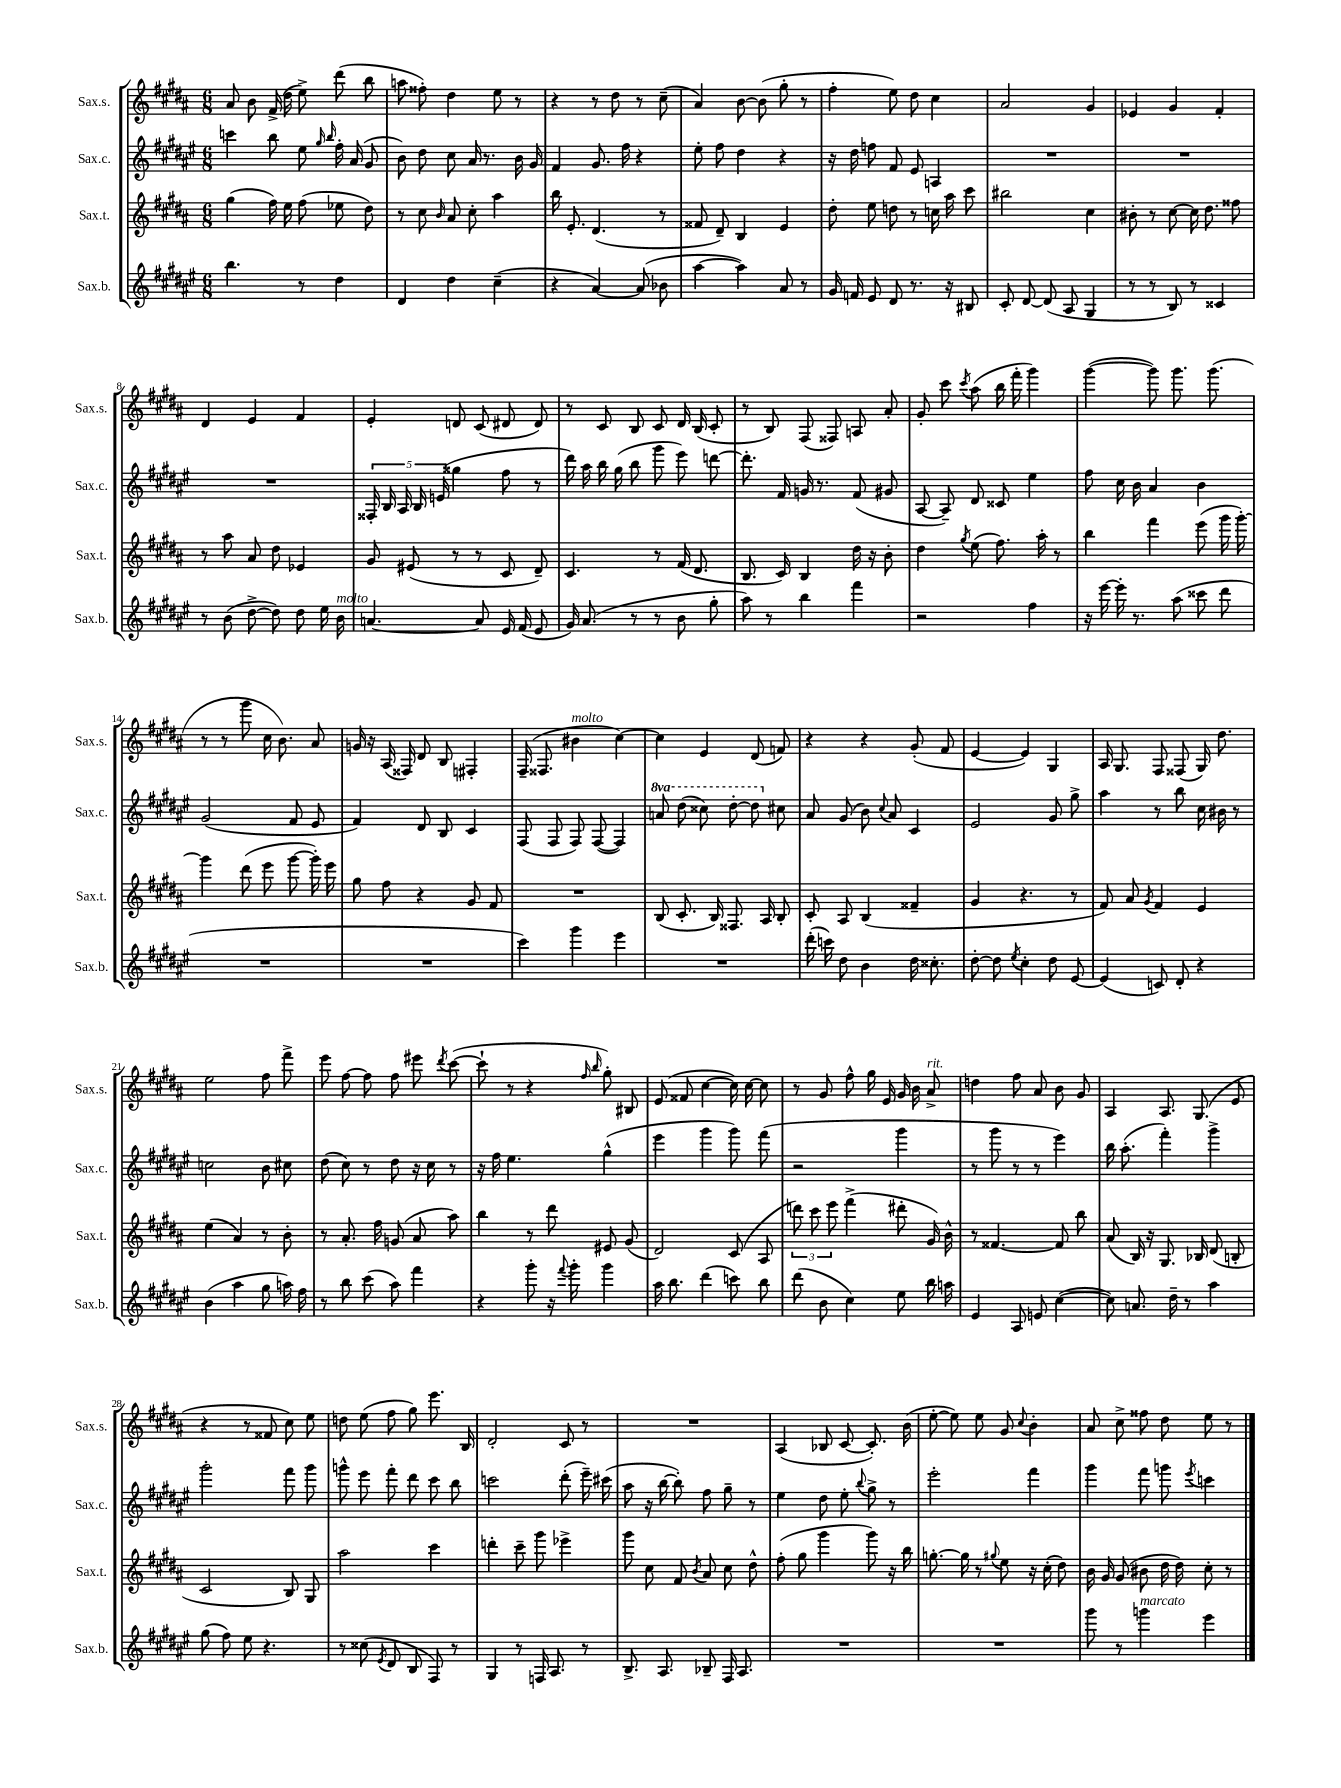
<<
\new StaffGroup <<
\new Staff = "s0" \with { instrumentName = "Sax.s." shortInstrumentName = "Sax.s." } {
    \clef treble \key b \major \numericTimeSignature \time 6/8
    \autoBeamOff ais'8 b'8 fis'16->( dis''16 e''8->) dis'''8( b''8 |
    a''8 fisis''8-.) dis''4 e''8 r8 |
    r4 r8 dis''8 r8 cis''8--( |
    ais'4) b'8~ b'8( gis''8-. r8 |
    fis''4-. e''8) dis''8 cis''4 |
    ais'2 gis'4 |
    ees'4 gis'4 fis'4-. |
    dis'4 e'4 fis'4 |
    e'4-. d'8 cis'8( dis'8 dis'8) |
    r8 cis'8 b8 cis'8 dis'16 b16( cis'8-. |
    r8 b8) fis8( fisis8) a8 ais'8-. |
    gis'8-. cis'''8 \acciaccatura { cis'''8 } ais''8( b''16 fis'''16-. gis'''4) |
    gis'''4~( gis'''8) gis'''8. gis'''8.( |
    r8 r8 gis'''8 cis''16 b'8.) ais'8 |
    g'16 r16 ais16( fisis16) dis'8 b8 fis4-. |
    fis16--( fisis8. bis'4^\markup { \italic "molto" } cis''4~) |
    cis''4 e'4 dis'8( f'8) |
    r4 r4 gis'8-.( fis'8 |
    e'4~ e'4) gis4 |
    ais16 gis8. fis8 fisis8( gis16) dis''8. |
    e''2 fis''8 fis'''8-> |
    e'''8 fis''8~ fis''8 fis''8 eis'''8 \acciaccatura { dis'''8 } cis'''8~( |
    cis'''8-! r8 r4 \grace { fis''16 b''16 } gis''8-.) bis8 |
    e'8( fisis'8 cis''4~ cis''16) cis''16~ cis''8 |
    r8 gis'8 fis''8-^ gis''16 e'16 gis'16 b'16 ais'8->^\markup { \italic "rit." } |
    d''4 fis''8 ais'8 b'8 gis'8 |
    ais4 ais8. gis8.( e'8 |
    r4 r8 fisis'8 cis''8) e''8 |
    d''8 e''8( fis''8 gis''8) e'''8. b16 |
    dis'2-. cis'8 r8 |
    R2. |
    ais4( bes8 cis'8~ cis'8.-.) b'16( |
    e''8~-. e''8) e''8 gis'8 \appoggiatura { cis''8 } b'4-. |
    ais'8 cis''8-> fisis''8 dis''8 e''8 r8 \bar "|." |
}
\new Staff = "s1" \with { instrumentName = "Sax.c." shortInstrumentName = "Sax.c." } {
    \clef treble \key fis \major \numericTimeSignature \time 6/8 \set Staff.ottavationMarkups = #ottavation-simple-ordinals
    \autoBeamOff c'''4 b''8 eis''8 \grace { gis''16 b''16 } fis''16-. ais'16( gis'8 |
    b'8) dis''8 cis''8 ais'16 r8. b'16 gis'16 |
    fis'4 gis'8. fis''16 r4 |
    eis''8-. fis''8 dis''4 r4 |
    r16 dis''16 f''8 fis'8 eis'8 a4 |
    R2. |
    R2. |
    R2. |
    \tuplet 5/4 { fisis16-. b16 ais16 b16 e'16( } gisis''4 fis''8 r8 |
    dis'''16) ais''16 b''16 gis''16( b''8 gis'''8 eis'''8) d'''8~ |
    d'''8.-. fis'16 g'16 r8. fis'8( gis'8 |
    ais8~ ais8--) dis'8 cisis'8 eis''4 |
    fis''8 cis''16 b'16 ais'4 b'4 |
    gis'2( fis'8 eis'8 |
    fis'4) dis'8 b8 cis'4 |
    fis8( fis8 fis8) fis8~( fis4) |
    \ottava #1 a''8 dis'''8( cisis'''8) dis'''8~-. dis'''8 \ottava #0 cis''!8 |
    ais'8 gis'8( b'8) \appoggiatura { cis''8 } ais'8 cis'4 |
    eis'2 gis'8 gis''8-> |
    ais''4 r8 b''8 cis''16 bis'16 r8 |
    c''2 b'8 cis''8 |
    dis''8( cis''8) r8 dis''8 r16 cis''16 r8 |
    r16 fis''16 eis''4. gis''4-^( |
    eis'''4 gis'''4 gis'''8) fis'''8( |
    r2 gis'''4 |
    r8 gis'''8 r8 r8 eis'''4) |
    b''16 ais''8.-.( fis'''4-.) gis'''4-> |
    gis'''2-. fis'''8 gis'''8 |
    g'''8-^ eis'''8 fis'''8-. dis'''8 cis'''8 b''8 |
    c'''2 dis'''8-.( eis'''16--) cis'''16( |
    ais''8 r16 b''16~ b''8-.) fis''8 gis''8-- r8 |
    eis''4 dis''8 eis''8-. \appoggiatura { b''8 } gis''8-> r8 |
    eis'''2-. fis'''4 |
    gis'''4 fis'''8 g'''8 \acciaccatura { eis'''8 } c'''4 \bar "|." |
}
\new Staff = "s2" \with { instrumentName = "Sax.t." shortInstrumentName = "Sax.t." } {
    \clef treble \key b \major \numericTimeSignature \time 6/8
    \autoBeamOff gis''4( fis''16) e''16 fis''8( ees''8 dis''8) |
    r8 cis''8 \grace { b'16 } ais'8 cis''8-. ais''4 |
    b''16 e'8.-. dis'4.( r8 |
    fisis'8 dis'8--) b4 e'4 |
    dis''8-. e''8 d''8 r8 c''16 ais''16 cis'''8 |
    bis''2 cis''4 |
    bis'8-. r8 cis''8~ cis''16 dis''8. fisis''8 |
    r8 ais''8 ais'8 dis''8 ees'4 |
    gis'8 eis'8( r8 r8 cis'8 dis'8--) |
    cis'4. r8 fis'16( dis'8. |
    b8. cis'16) b4 dis''16 r16 b'8-. |
    dis''4 \acciaccatura { gis''8 } e''8( fis''8.) ais''16-. r8 |
    b''4 fis'''4 e'''8( gis'''16 gis'''16~-.) |
    gis'''4 dis'''8( e'''8 gis'''8~ gis'''16-.) e'''16 |
    gis''8 fis''8 r4 gis'8 fis'8 |
    R2. |
    b8( cis'8.-. b16) fisis8. ais16 b8-. |
    cis'8-. ais8 b4( fisis'4-- |
    gis'4 r4. r8 |
    fis'8) ais'8 \acciaccatura { gis'8 } fis'4 e'4 |
    e''4( ais'4) r8 b'8-. |
    r8 ais'8.-. fis''16 g'8( ais'8 ais''8) |
    b''4 r8 dis'''8 eis'8 gis'8( |
    dis'2) cis'8( ais8 |
    \tuplet 3/2 { d'''8) cis'''8 e'''8 } fis'''4->( dis'''8-. gis'16) b'16-^ |
    r8 fisis'4.~ fisis'8 b''8 |
    ais'8( b16) r16 gis8. bes16 dis'8( b8-. |
    cis'2 b8) gis8 |
    ais''2 cis'''4 |
    d'''4-. cis'''8-- gis'''8 ees'''4-> |
    gis'''8 cis''8 fis'8 \acciaccatura { b'8 } ais'8 cis''8 dis''8-^ |
    fis''8-.( gis''8 gis'''4 gis'''8) r16 b''16 |
    g''8.~-. g''16 r8 \appoggiatura { gis''8 } e''8 r16 cis''16-.( dis''8) |
    b'16 gis'16 gis'8( bis'8 dis''16 dis''16) cis''8-. r8 \bar "|." |
}
\new Staff = "s3" \with { instrumentName = "Sax.b." shortInstrumentName = "Sax.b." } {
    \clef treble \key fis \major \numericTimeSignature \time 6/8
    \autoBeamOff b''4. r8 dis''4 |
    dis'4 dis''4 cis''4--( |
    r4 ais'4~) ais'8( bes'8 |
    ais''4~ ais''4) ais'8 r8 |
    gis'16 f'16 eis'8 dis'8 r8. r16 bis8 |
    cis'8-. dis'8~ dis'8( ais8 gis4 |
    r8 r8 b8) r8 cisis'4 |
    r8 b'8( dis''8~-> dis''8) dis''8 eis''16 b'16^\markup { \italic "molto" } |
    a'4.~ a'8 eis'16 fis'16( eis'8 |
    gis'16) ais'8.( r8 r8 b'8 gis''8-. |
    ais''8) r8 b''4 fis'''4 |
    r2 fis''4 |
    r16 eis'''16~ eis'''16-. r8. ais''8( cisis'''8 dis'''8 |
    R2. |
    R2. |
    cis'''4) gis'''4 eis'''4 |
    R2. |
    dis'''16-.( c'''16) dis''8 b'4 dis''16 cisis''8.-. |
    dis''8~-. dis''8 \acciaccatura { eis''8 } cis''4-. dis''8 eis'8~ |
    eis'4( c'8) dis'8-. r4 |
    b'4( ais''4 gis''8 a''16) fis''16 |
    r8 b''8 cis'''8( ais''8) fis'''4 |
    r4 gis'''8-. r16 \appoggiatura { fis'''8 } gis'''16-. gis'''4 |
    ais''16 b''8. dis'''4( c'''8) b''8 |
    dis'''8( b'8 cis''4) eis''8 b''16 a''16 |
    eis'4 ais8 e'8 cis''4~( |
    cis''8) a'8. dis''16-- r8 ais''4 |
    gis''8( fis''8) eis''8 r4. |
    r8 cisis''8( \acciaccatura { eis'8 } dis'8 b8 fis8) r8 |
    gis4 r8 f16 ais8. r8 |
    b8.-> ais8. bes8-- fis16 ais8. |
    R2. |
    R2. |
    gis'''8 r8 g'''4^\markup { \italic "marcato" } eis'''4 \bar "|." |
}
>>
>>
